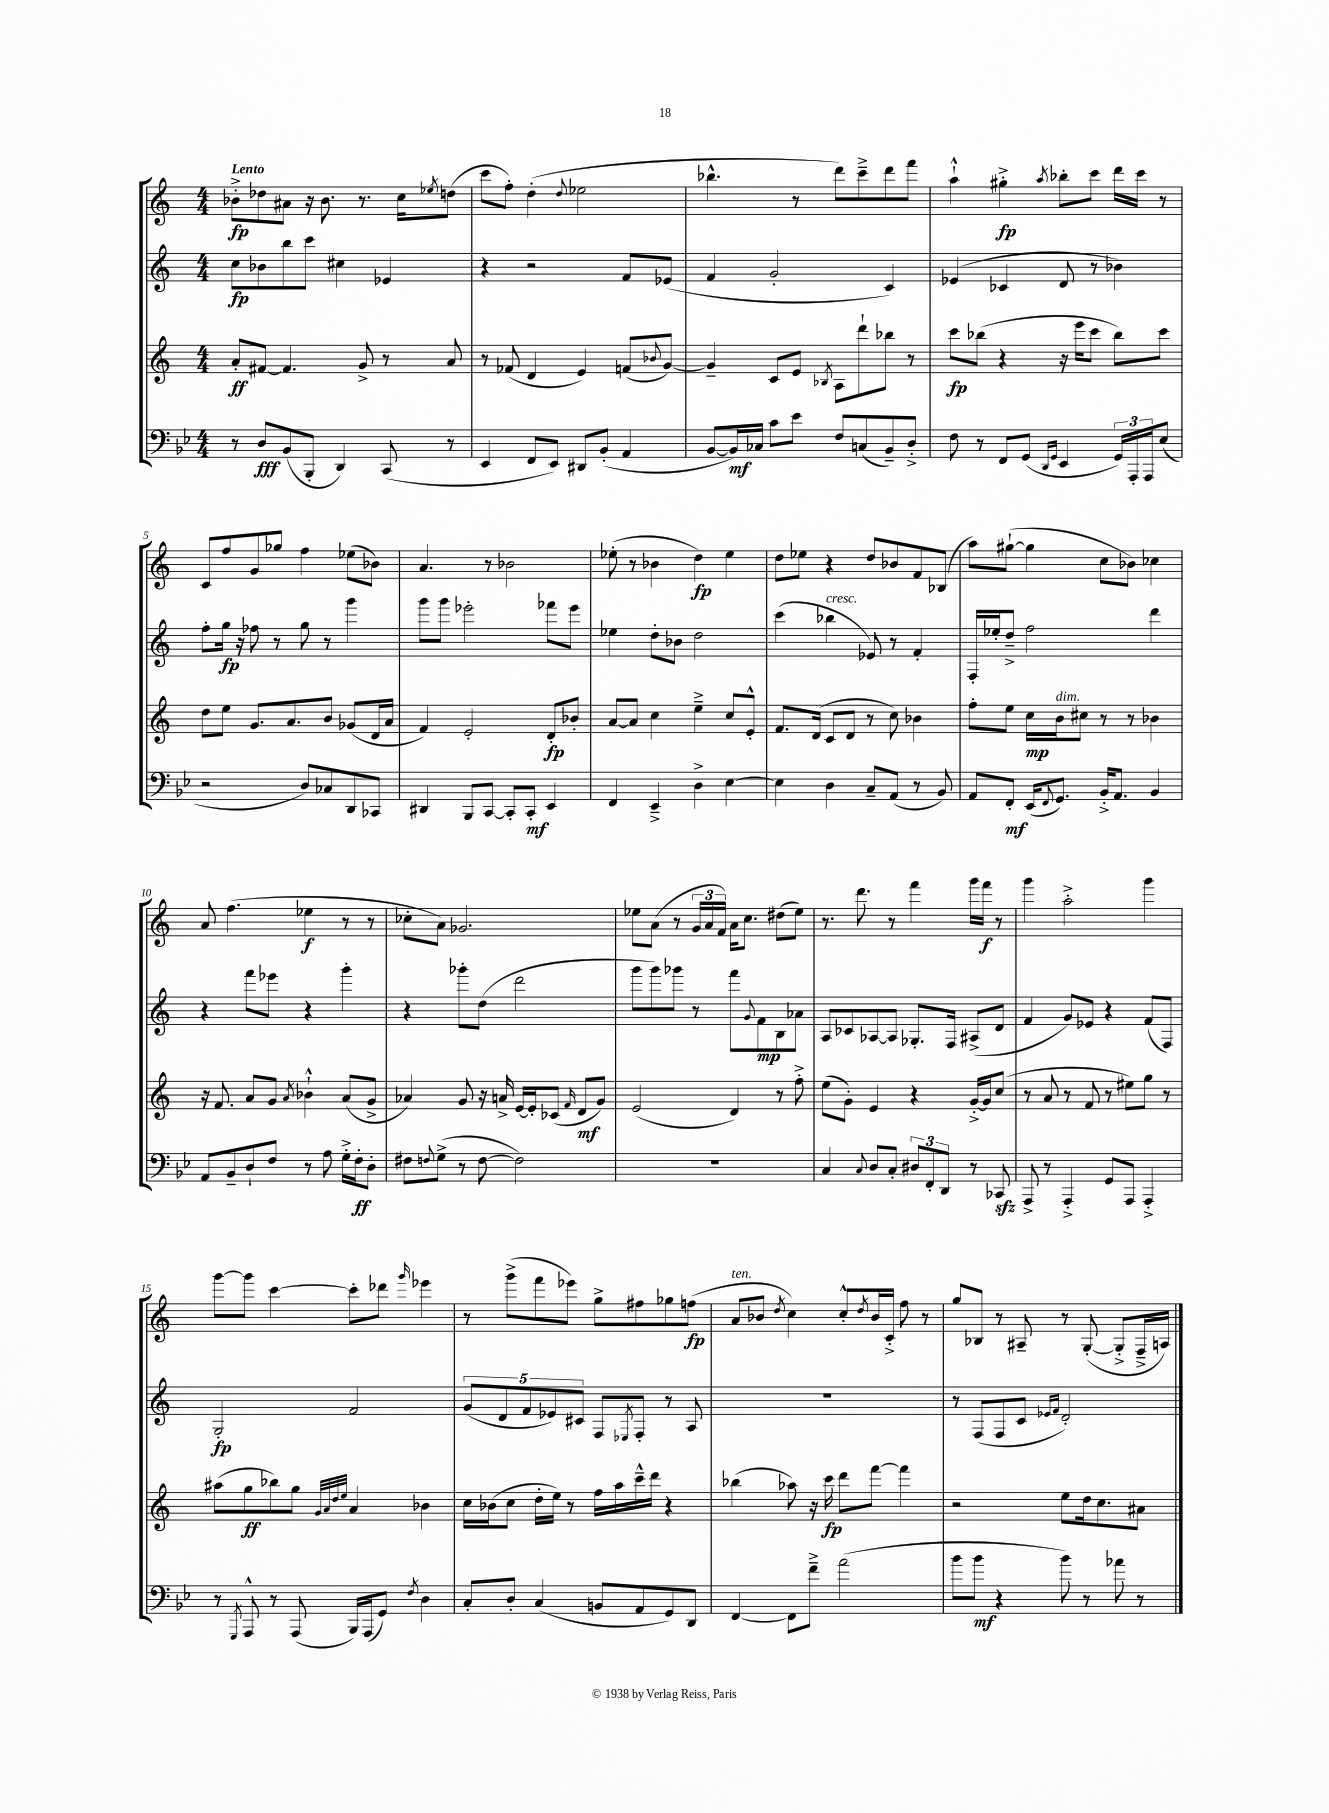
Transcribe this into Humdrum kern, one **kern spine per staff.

**kern	**dynam	**kern	**dynam	**kern	**dynam	**kern	**dynam
*part4	*part4	*part3	*part3	*part2	*part2	*part1	*part1
*staff4	*staff4	*staff3	*staff3	*staff2	*staff2	*staff1	*staff1
*clefF4	*	*clefG2	*	*clefG2	*	*clefG2	*
*k[b-e-]	*	*k[]	*	*k[]	*	*k[]	*
*M4/4	*	*M4/4	*	*M4/4	*	*M4/4	*
=1	=1	=1	=1	=1	=1	=1	=1
!	!	!	!	!	!	!LO:TX:a:B:t=Lento	!
8r	.	8a'/L	ff	8cc\L	fp	8b-X'^\L	fp
8D/L	fff	[8f#X/J	.	8b-X\	.	8dd-X\	.
(8BB-/	.	4.f#/]	.	8bb\	.	8a#X\J	.
8BBB-'/J	.	.	.	8ccc\J	.	16r	.
.	.	.	.	.	.	8.b-\	.
4DD/)	.	.	.	4cc#X\	.	.	.
.	.	8g^/	.	.	.	8.r	.
(8CC/	.	8r	.	4e-X/	.	.	.
.	.	.	.	.	.	16cc\KL	.
.	.	.	.	.	.	8qee-X/	.
8r	.	8a/	.	.	.	(8ddn\J	.
=2	=2	=2	=2	=2	=2	=2	=2
4EE-/	.	8r	.	4r	.	8ccc\L	.
.	.	(8f-X/	.	.	.	8ff'\J)	.
8FF/L	.	4d/	.	2r	.	(4dd'\	.
8EE-/J)	.	.	.	.	.	.	.
.	.	.	.	.	.	8qqdd/	.
8DD#X/L	.	4e/)	.	.	.	2ee-X\	.
(8BB-'/J	.	.	.	.	.	.	.
4AA/	.	(8fn/L	.	8f/L	.	.	.
.	.	8qqb-X/	.	.	.	.	.
.	.	[8g/J)	.	(8e-X/J	.	.	.
=3	=3	=3	=3	=3	=3	=3	=3
[8BB-/L	.	4g~/]	.	4f/	.	4.bb-X^^\	.
16BB-/L])	mf	.	.	.	.	.	.
16C-X/JJ	.	.	.	.	.	.	.
8c\L	.	8c/L	.	2g'/	.	.	.
8e-\J	.	8e/J	.	.	.	8r	.
.	.	8qB-X/	.	.	.	.	.
8F/L	.	8A\L	.	.	.	8ddd\L)	.
(8Cn/	.	8ddd`\	.	.	.	8ccc~^\	.
8BB-~/)	.	8bb-X\J	.	4c/)	.	8ddd\	.
8D'^/J	.	8r	.	.	.	8fff\J	.
=4	=4	=4	=4	=4	=4	=4	=4
8F\	.	8ccc\L	fp	(4e-X/	.	4aa`^^\	.
8r	.	(8bb-X\J	.	.	.	.	.
8FF/L	.	4r	.	4c-X/	.	4gg#X'^\	fp
(8GG/J	.	.	.	.	.	.	.
16qqDD/LL	.	.	.	.	.	.	.
16qqGG/JJ	.	.	.	.	.	8qaa/	.
4EE-/	.	16r	.	8d/	.	8bb-X'\L	.
.	.	16eee\KL	.	.	.	.	.
.	.	8ccc\J	.	8r	.	8ccc\J	.
24GG/LL)	.	8bb-\L)	.	4b-X\)	.	16ddd\LL	.
24AAA'/	.	.	.	.	.	.	.
.	.	.	.	.	.	16ccc\JJ	.
24AAA/J	.	.	.	.	.	.	.
(8E-/J	.	8ccc\J	.	.	.	8r	.
!!LO:LB:g=z
=5	=5	=5	=5	=5	=5	=5	=5
2r	.	8dd\L	.	8ff'\L	.	8c/L	.
.	.	8ee\J	.	16gg\Jk	fp	8ff/	.
.	.	.	.	16r	.	.	.
.	.	8.g/L	.	8ff-X\	.	8g/	.
.	.	.	.	8r	.	8gg-X/J	.
.	.	8.a/	.	.	.	.	.
8D/L)	.	.	.	8gg\	.	4ff\	.
8C-X/	.	8b/J	.	8r	.	.	.
8DD/	.	(8g-X/L	.	4ggg\	.	(8ee-X\L	.
8CC-X/J	.	16d/L	.	.	.	8b-X\J)	.
.	.	16a/JJ	.	.	.	.	.
=6	=6	=6	=6	=6	=6	=6	=6
4DD#X/	.	4f/)	.	8ggg\L	.	4.a/	.
.	.	.	.	8ggg\J	.	.	.
8BBB-/L	.	2e'/	.	2eee-X'\	.	.	.
[8CC/J	.	.	.	.	.	8r	.
8CC'/L]	.	.	.	.	.	2b-X\	.
8CC'/J	mf	.	.	.	.	.	.
4EE-/	.	8d'/L	fp	8fff-X\L	.	.	.
.	.	8b-X'/J	.	8eee-\J	.	.	.
=7	=7	=7	=7	=7	=7	=7	=7
4FF/	.	[8a/L	.	4ee-X\	.	(8ee-X'\	.
.	.	8a/J]	.	.	.	8r	.
4EE-~^/	.	4cc\	.	8dd'\L	.	4b-X\	.
.	.	.	.	8b-X\J	.	.	.
4D^\	.	4ee~^\	.	2dd\	.	4dd\)	fp
[4E-\	.	8cc/L	.	.	.	4ee-\	.
.	.	8e'^^/J	.	.	.	.	.
=8	=8	=8	=8	=8	=8	=8	=8
4E-\]	.	8.f/L	.	(4ccc\	.	8dd\L	.
.	.	.	.	.	.	8ee-X\J	.
.	.	(16d/Jk	.	.	.	.	.
!	!	!	!	!LO:TX:a:i:t=cresc.	!	!	!
4D\	.	8c/L	.	4bb-X\	.	4r	.
.	.	8d/J	.	.	.	.	.
8C~/L	.	8r	.	8e-X/)	.	8dd/L	.
(8AA/J	.	8cc\)	.	8r	.	8b-X/	.
8r	.	4b-X\	.	4f'/	.	8f/	.
8BB-/)	.	.	.	.	.	(8B-X/J	.
=9	=9	=9	=9	=9	=9	=9	=9
8AA/L	.	8ff'\L	.	16F'/LL	.	8aa\L)	.
.	.	.	.	16ee-X'/J	.	.	.
8FF'/J	mf	8ee\J	.	8dd~^/J	.	([8gg#X`\J	.
(16EE-/KL	.	16cc\LL	mp	2ff\	.	4gg#\]	.
8qqFF/	.	.	.	.	.	.	.
!	!	!LO:TX:a:i:t=dim.	!	!	!	!	!
8.GG/J)	.	16b\J	.	.	.	.	.
.	.	8cc#X\J	.	.	.	.	.
16BB-'^/KL	.	8r	.	.	.	8cc\L	.
8.AA/J	.	.	.	.	.	.	.
.	.	8r	.	.	.	8b-X\J)	.
4BB-/	.	4b-X\	.	4ddd\	.	4cc-X\	.
!!LO:LB:g=z
=10	=10	=10	=10	=10	=10	=10	=10
8AA/L	.	16r	.	4r	.	8a/	.
.	.	8.f/	.	.	.	.	.
8BB-~/	.	.	.	.	.	(4.ff\	.
8D`/	.	8a/L	.	8fff\L	.	.	.
8F/J	.	8g/J	.	8eee-X\J	.	.	.
.	.	8qa/	.	.	.	.	.
8r	.	4b-X`^^\	.	4r	.	4ee-X\	f
8A\	.	.	.	.	.	.	.
16G'^\LL	.	(8a/L	.	4ggg'\	.	8r	.
16F'\J	ff	.	.	.	.	.	.
8D'\J	.	8g^/J	.	.	.	8r	.
=11	=11	=11	=11	=11	=11	=11	=11
8F#X\L	.	4a-X/)	.	4r	.	8cc-X'\L	.
8qqFn/	.	.	.	.	.	.	.
(8G^\J	.	.	.	.	.	8a\J)	.
8r	.	8g/	.	8ggg-X'\L	.	2.g-X/	.
[8F\	.	16r	.	(8dd\J	.	.	.
.	.	16an^/	.	.	.	.	.
2F\])	.	[16e/LL	.	2ddd\	.	.	.
.	.	16e'/J]	.	.	.	.	.
.	.	(8c-X/J	.	.	.	.	.
.	.	16qqf/	.	.	.	.	.
.	.	8d/L	mf	.	.	.	.
.	.	8g/J)	.	.	.	.	.
=12	=12	=12	=12	=12	=12	=12	=12
1r	.	(2e/	.	8ggg\L	.	8ee-X\L	.
.	.	.	.	8ggg\)	.	(8a\J	.
.	.	.	.	8ggg-X\J	.	8r	.
.	.	.	.	8r	.	24g/LL	.
.	.	.	.	.	.	24a/	.
.	.	.	.	.	.	24f/JJ)	.
.	.	4d/)	.	8fff\L	.	16a\KL	.
.	.	.	.	.	.	8.cc\J	.
.	.	.	.	8qqg/	.	.	.
.	.	.	.	8f\	mp	.	.
.	.	8r	.	8B\	.	(8dd#X\L	.
.	.	8ff'^\	.	8a-X\J	.	8ee-\J)	.
=13	=13	=13	=13	=13	=13	=13	=13
4C/	.	(8ee\L	.	8A/L	.	8.r	.
.	.	8g'\J)	.	8c-X/	.	.	.
.	.	.	.	.	.	8.ddd\	.
8qqC/	.	.	.	.	.	.	.
8D/L	.	4e/	.	[8A-X/	.	.	.
8C'/J	.	.	.	8A-/J]	.	8r	.
12D#X/L	.	4r	.	8.G-X'/L	.	4fff\	.
12FF'/	.	.	.	.	.	.	.
12DD/J	.	.	.	.	.	.	.
.	.	.	.	16F/Jk	.	.	.
8r	.	[16g'^/LL	.	(8A#X^/L	.	16ggg\LL	.
.	.	16g/J]	.	.	.	16fff\JJ	f
8CC-Xzz/	.	(8cc/J	.	8d/J	.	8r	.
=14	=14	=14	=14	=14	=14	=14	=14
8AAA^/	.	8r	.	4f/	.	4ggg\	.
8r	.	8a/	.	.	.	.	.
4AAA'^/	.	8r	.	8g/L)	.	2aa'^\	.
.	.	8f/	.	8e-X/J	.	.	.
8GG/L	.	8r	.	4r	.	.	.
8AAA/J	.	8ee#X\L)	.	.	.	.	.
4AAA'^/	.	8gg\J	.	(8f/L	.	4ggg\	.
.	.	8r	.	8F/J)	.	.	.
!!LO:LB:g=z
=15	=15	=15	=15	=15	=15	=15	=15
8r	.	(8aa#X\L	.	2G'/	fp	[8ggg\L	.
8qGGG/	.	.	.	.	.	.	.
8AAA^^/	.	8gg\	ff	.	.	8ggg\J]	.
8r	.	8bb-X\)	.	.	.	[4ccc\	.
(8AAA/	.	8gg\J	.	.	.	.	.
.	.	32qqg/LLL	.	.	.	.	.
.	.	32qqa/	.	.	.	.	.
.	.	32qqdd/	.	.	.	.	.
.	.	32qqee/JJJ	.	.	.	.	.
16BBB-/LL)	.	4a/	.	2f/	.	8ccc'\L]	.
(16AAA/J	.	.	.	.	.	.	.
8GG/J)	.	.	.	.	.	8ddd-X\J	.
8qF/	.	.	.	.	.	16qqggg/	.
4D\	.	4b-X\	.	.	.	4eee-X\	.
=16	=16	=16	=16	=16	=16	=16	=16
8C'/L	.	16cc\LL	.	(10g/L	.	8r	.
.	.	(16b-X\J	.	.	.	.	.
.	.	.	.	10d/	.	.	.
8D'/J	.	8cc\J	.	.	.	(8ggg^\L	.
.	.	.	.	10f/	.	.	.
(4C/	.	16dd'\LL	.	.	.	8fff\	.
.	.	.	.	10e-X/)	.	.	.
.	.	16ee\JJ)	.	.	.	.	.
.	.	8r	.	.	.	8eee-X\J)	.
.	.	.	.	10c#X/J	.	.	.
8BBn/L	.	16ff\LL	.	8F/L	.	8gg^\L	.
.	.	16aa\	.	.	.	.	.
.	.	.	.	8qE-X/	.	.	.
8AA/	.	16ccc~^^\	.	8F'/J	.	8ff#X\	.
.	.	16ddd\JJ	.	.	.	.	.
8GG/)	.	4r	.	8r	.	8gg-X\	.
8DD/J	.	.	.	8A/	.	(8ffn\J	fp
=17	=17	=17	=17	=17	=17	=17	=17
!	!	!	!	!	!	!LO:TX:a:i:t=ten.	!
[4FF/	.	(4bb-X\	.	1r	.	8a/L	.
.	.	.	.	.	.	8b-X/J	.
.	.	.	.	.	.	8qdd/	.
8FF\L]	.	8aa-X\)	.	.	.	4cc\)	.
8f~^\J	.	16r	.	.	.	.	.
.	.	16ccc\	fp	.	.	.	.
(2a\	.	8ddd\L	.	.	.	8cc'^^/L	.
.	.	.	.	.	.	8qdd/	.
.	.	[8fff\J	.	.	.	16b-/L	.
.	.	.	.	.	.	16c'^/JJ	.
.	.	4fff\]	.	.	.	8ff\	.
.	.	.	.	.	.	8r	.
=18	=18	=18	=18	=18	=18	=18	=18
8b-\L	.	2r	.	8r	.	8gg/L	.
8b-\J	mf	.	.	(8F/L	.	8B-X/J	.
4r	.	.	.	8F/	.	8r	.
.	.	.	.	8c/J	.	8A#X~/	.
.	.	.	.	16qqe-X/LL	.	.	.
.	.	.	.	16qqf/JJ	.	.	.
8b-\)	.	8ee\L	.	2d'/)	.	8r	.
8r	.	16dd\k	.	.	.	([8G'/	.
.	.	8.cc\	.	.	.	.	.
8a-X\	.	.	.	.	.	8G'^/L]	.
8r	.	8a#X\J	.	.	.	16F~^/L	.
.	.	.	.	.	.	16An/JJ)	.
==	==	==	==	==	==	==	==
*-	*-	*-	*-	*-	*-	*-	*-
